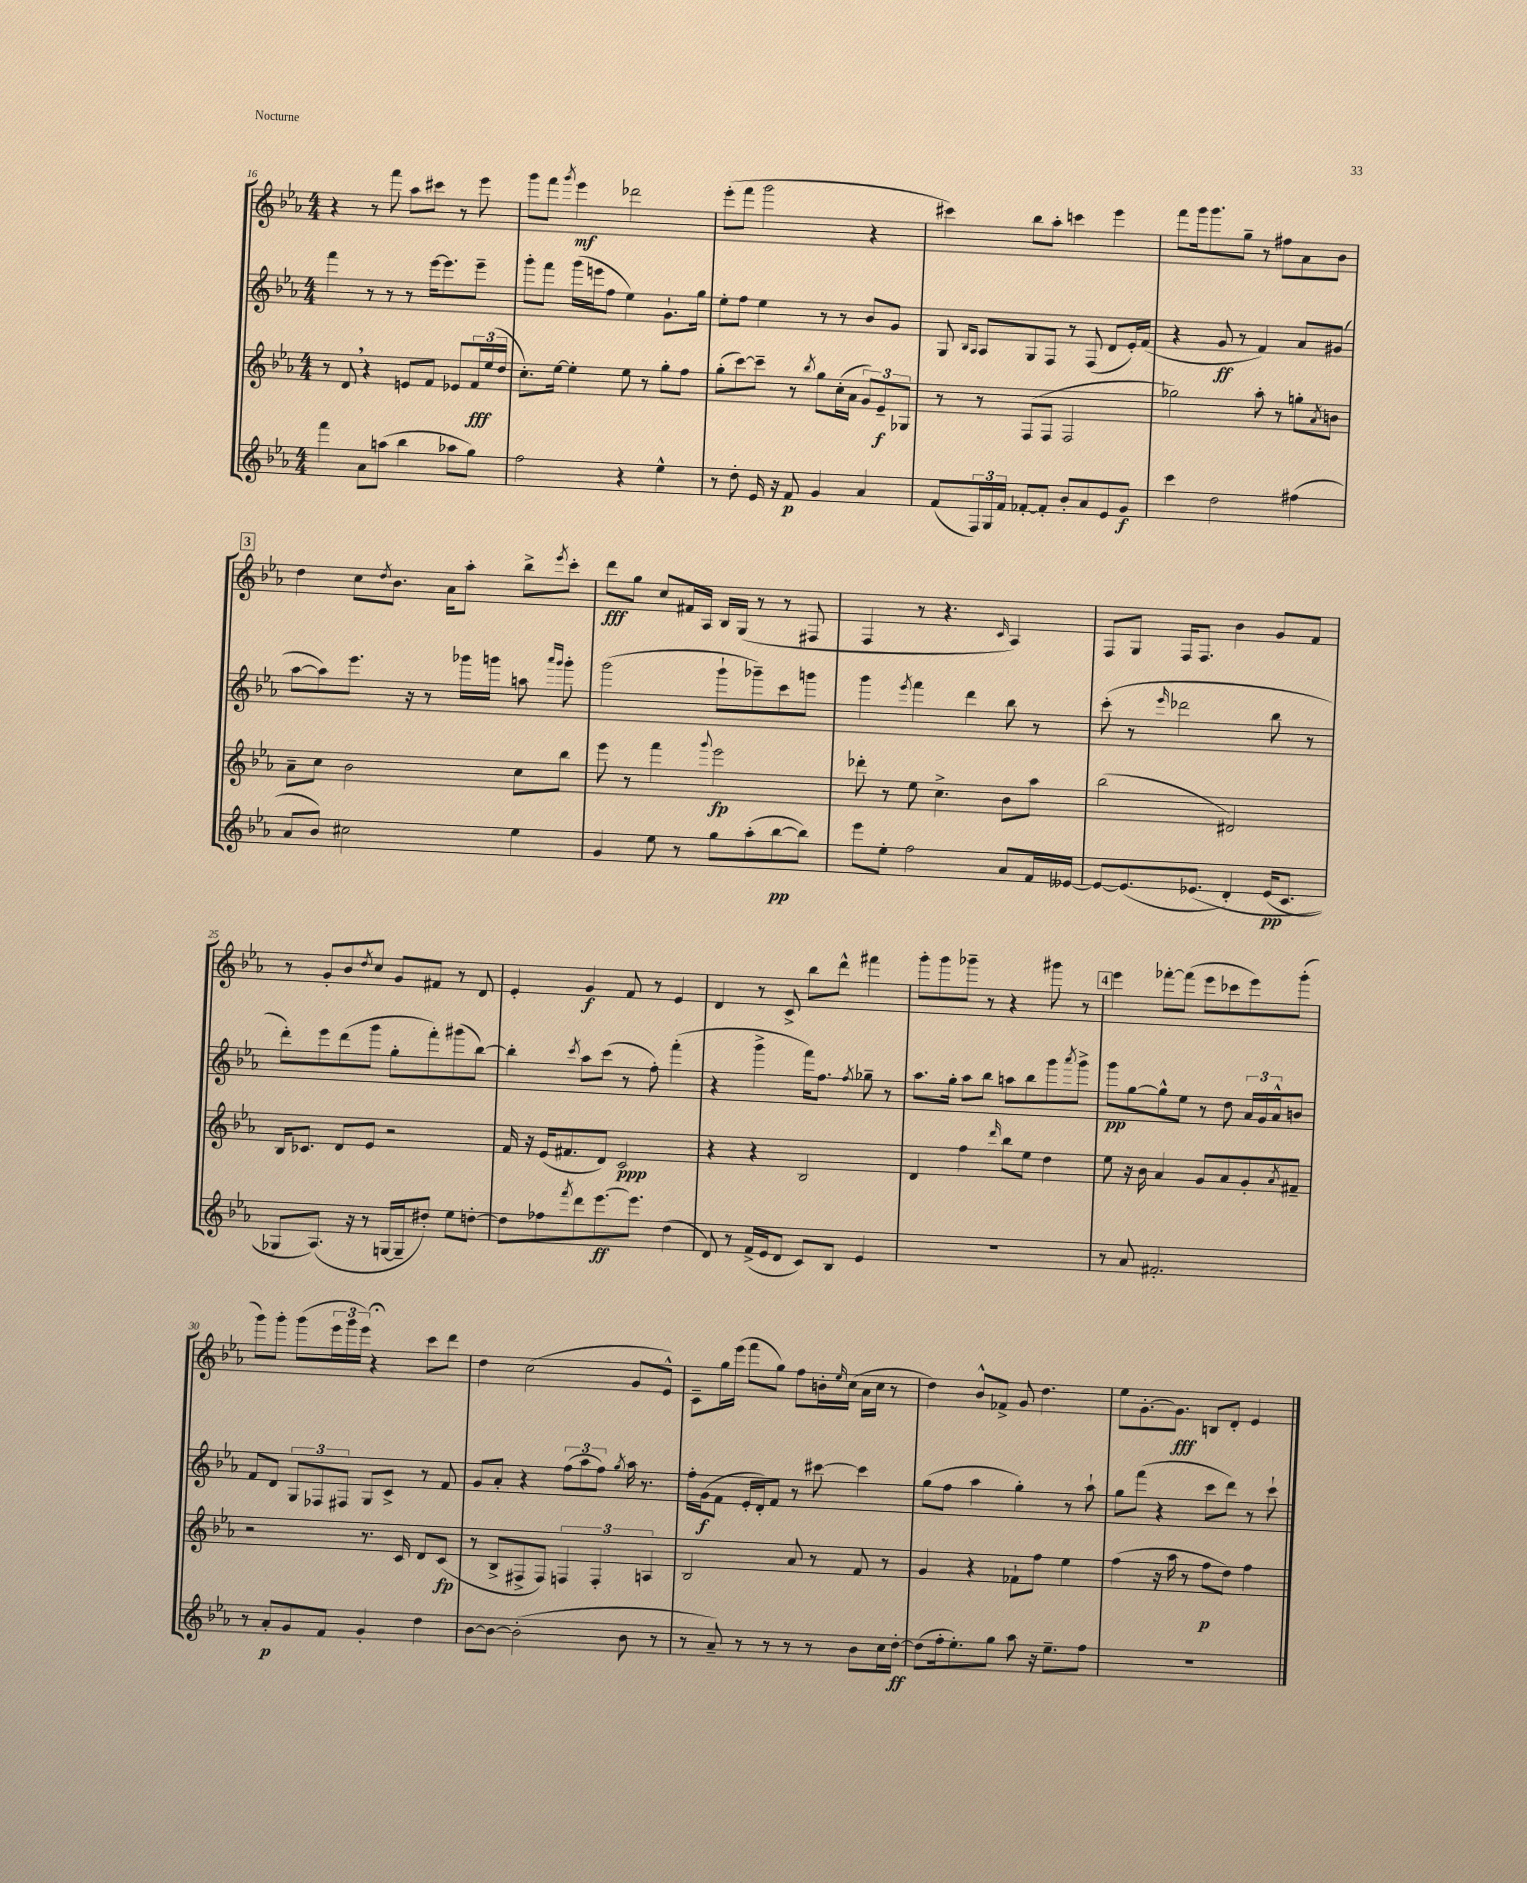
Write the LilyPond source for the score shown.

<<
\new StaffGroup <<
\new Staff = "s0" {
    \clef treble \key ees \major \numericTimeSignature \time 4/4
    r4 r8 f'''8 aes''8 cis'''8 r8 ees'''8 |
    g'''8 f'''8 \acciaccatura { g'''8 } ees'''4\mf des'''2 |
    ees'''8-.( f'''8 g'''2 r4 |
    cis'''4) bes''8 aes''8-. c'''4 ees'''4 |
    f'''8 g'''16 g'''8. g''8-- r8 fis''8 aes'8 bes'8 |
    \mark \markup { \box "3" } d''4 c''8 \acciaccatura { d''8 } bes'8. aes'16 aes''8-. bes''8-> \acciaccatura { ees'''8 } c'''8-. |
    d'''8\fff g''8 c''8 fis'16 aes16 bes16 g16( r8 r8 fis8 |
    f4 r8 r4. \grace { c'16 } aes4) |
    f8 g8 f16 f8. bes'4 g'8 f'8 |
    r8 g'8-. bes'8 \acciaccatura { d''8 } c''8 g'8 fis'8 r8 d'8 |
    ees'4-. g'4\f f'8 r8 ees'4 |
    d'4 r8 c'8-> bes''8 d'''8-^ fis'''4 |
    g'''8-. g'''8 ges'''8-- r8 r4 gis'''8 r8 |
    \mark \markup { \box "4" } ees'''4 fes'''8~-. fes'''8( ees'''8 ces'''8 ees'''8) g'''8-.( |
    g'''8) g'''8-. g'''8( \tuplet 3/2 { ees'''16 g'''16 ees'''16) } r4\fermata c'''8 d'''8 |
    d''4 c''2( g'8 ees'8-^) |
    c'8-- g''16 ees'''16( f'''8 g''8) f''8 b'16-. \grace { ees''16 } c''16( aes'16 c''16 r8 |
    d''4) bes'8-^ fes'8-> g'8 d''4. |
    ees''8 g'8.~-. g'8.\fff b8 d'8-. ees'4 \bar "|." |
}
\new Staff = "s1" {
    \clef treble \key ees \major \numericTimeSignature \time 4/4
    f'''4 r8 r8 r8 ees'''16~ ees'''8. ees'''8-- |
    g'''8-. f'''8 g'''16( e'''16 f''8 ees''4) g'8.-! g''16 |
    ees''8-. f''8 ees''4 r8 r8 bes'8 g'8 |
    g8 \grace { bes16 aes16 } aes8 g8 f8 r8 f8( d'8 ees'16-.) f'16( |
    r4 g'8\ff r8 f'4) aes'8 gis'8( |
    \mark \markup { \box "3" } aes''8~ aes''8) ees'''8. r16 r8 ges'''16 g'''16 a''8 \grace { aes'''16 g'''16 } g'''8-. |
    g'''2( g'''8-! ges'''8--) c'''8 g'''8 |
    g'''4 \acciaccatura { ees'''8 } f'''4 d'''4 bes''8 r8 |
    c'''8-.( r8 \grace { ees'''16 } des'''2 bes''8 r8 |
    d'''8-.) ees'''8 d'''8( g'''8 g''8-. f'''8-.) gis'''8( bes''8~) |
    bes''4-. \acciaccatura { c'''8 } aes''8 c'''8( r8 f''8-.) f'''4-.( |
    r4 g'''4-> f'''16) f''8. \acciaccatura { f''8 } ges''8-- r8 |
    aes''8. g''16-. aes''8 bes''8 a''8 bes''8 g'''8 \acciaccatura { aes'''8 } g'''8-> |
    \mark \markup { \box "4" } g'''8\pp g''8~ g''8-^ ees''8 r8 d''8 \tuplet 3/2 { aes'16 g'16 aes'16-^ } b'8 |
    f'8 d'8 \tuplet 3/2 { g8 fes8 fis8 } g8 c'8-> r8 f'8 |
    g'8 aes'8-. r4 \tuplet 3/2 { f''8( aes''8 f''8) } \acciaccatura { g''8 } aes''16 r8. |
    f''16-. g'16\f( f'8 ees'16-. d'16-.) f'8 r8 cis'''8~ cis'''4 |
    g''8( f''8 aes''4 g''4-.) r8 aes''8-! |
    g''8 f'''8( r4 c'''8 d'''8) r8 c'''8-! \bar "|." |
}
\new Staff = "s2" {
    \clef treble \key ees \major \numericTimeSignature \time 4/4
    r8 d'8 \breathe r4 e'8 f'8 ees'8 \tuplet 3/2 { f'16\fff ees''16( d''16 } |
    c''8.-.) ees''16~ ees''4-. ees''8 r8 g''8-. f''8 |
    g''8-.( c'''8~) c'''8-- r8 \acciaccatura { bes''8 } g''8 c''16-.( aes'16 \tuplet 3/2 { g'8) ees'8--\f ges8 } |
    r8 r8 f8( f8 f2 |
    ges''2) aes''8-. r8 g''8-. \acciaccatura { aes'8 } b'8 |
    \mark \markup { \box "3" } aes'8-- c''8 bes'2 c''8 bes''8 |
    ees'''8 r8 f'''4 \appoggiatura { g'''8 } ees'''2\fp |
    des'''8-. r8 ees''8 c''4.-> bes'8 aes''8 |
    bes''2( dis'2) |
    bes16 ces'8. d'8 ees'8 r2 |
    f'16 r16 ees'16( fis'8. d'8) c'2\ppp |
    r4 r4 bes2 |
    d'4 f''4 \grace { d'''16 } bes''8 ees''8 d''4 |
    \mark \markup { \box "4" } ees''8 r16 bes'16 aes'4 g'8 aes'8 g'8-. \acciaccatura { aes'8 } fis'8-- |
    r2 r8. c'16 d'8 c'8\fp( |
    r8 bes8-> fis8-> fis8) \tuplet 3/2 { f4 f4-. a4 } |
    bes2 aes'8 r8 f'8 r8 |
    g'4 r4 fes'8-! f''8 ees''4 |
    f''4( r16 aes''16 r8 f''8\p d''8) f''4 \bar "|." |
}
\new Staff = "s3" {
    \clef treble \key ees \major \numericTimeSignature \time 4/4
    f'''4 aes'8 a''8( bes''4 aes''8 g''8) |
    f''2 r4 ees''4-^ |
    r8 d''8-. ees'16 r16 f'8\p g'4 aes'4 |
    f'8( \tuplet 3/2 { f16) g16 f'16 } fes'8~-. fes'8-. bes'8-. aes'8 ees'8 g'8\f |
    c'''4 d''2 fis''4( |
    \mark \markup { \box "3" } aes'8 bes'8) cis''2 ees''4 |
    g'4 ees''8 r8 g''8 aes''8-.( bes''8~\pp bes''8) |
    ees'''8 ees''8-. f''2 aes'8 f'16 eeses'16~ |
    eeses'8~ eeses'8.( ees'8.\( d'4-.) ees'16\pp( c'8. |
    ges8) aes8.(\) r16 r8 g16~ g16-- dis''8-.) ees''8 d''8~-. |
    d''8 fes''8 \acciaccatura { f'''8 } d'''8 ees'''8.~\ff ees'''8. d''4( |
    d'8) r8 f'16->( ees'16 d'8 c'8) bes8 ees'4 |
    R1 |
    \mark \markup { \box "4" } r8 aes'8 fis'2.-. |
    r8 aes'8-.\p g'8 f'8 g'4-. d''4 |
    bes'8~ bes'8~ bes'2-.( bes'8 r8 |
    r8 aes'8--) r8 r8 r8 r8 bes'8 c''16 d''16~-.\ff |
    d''8( f''16-. ees''8.-.) g''8 aes''8 r16 ees''8.-- f''8 |
    R1 \bar "|." |
}
>>
>>
\layout { \context { \Score currentBarNumber = #16 } }
